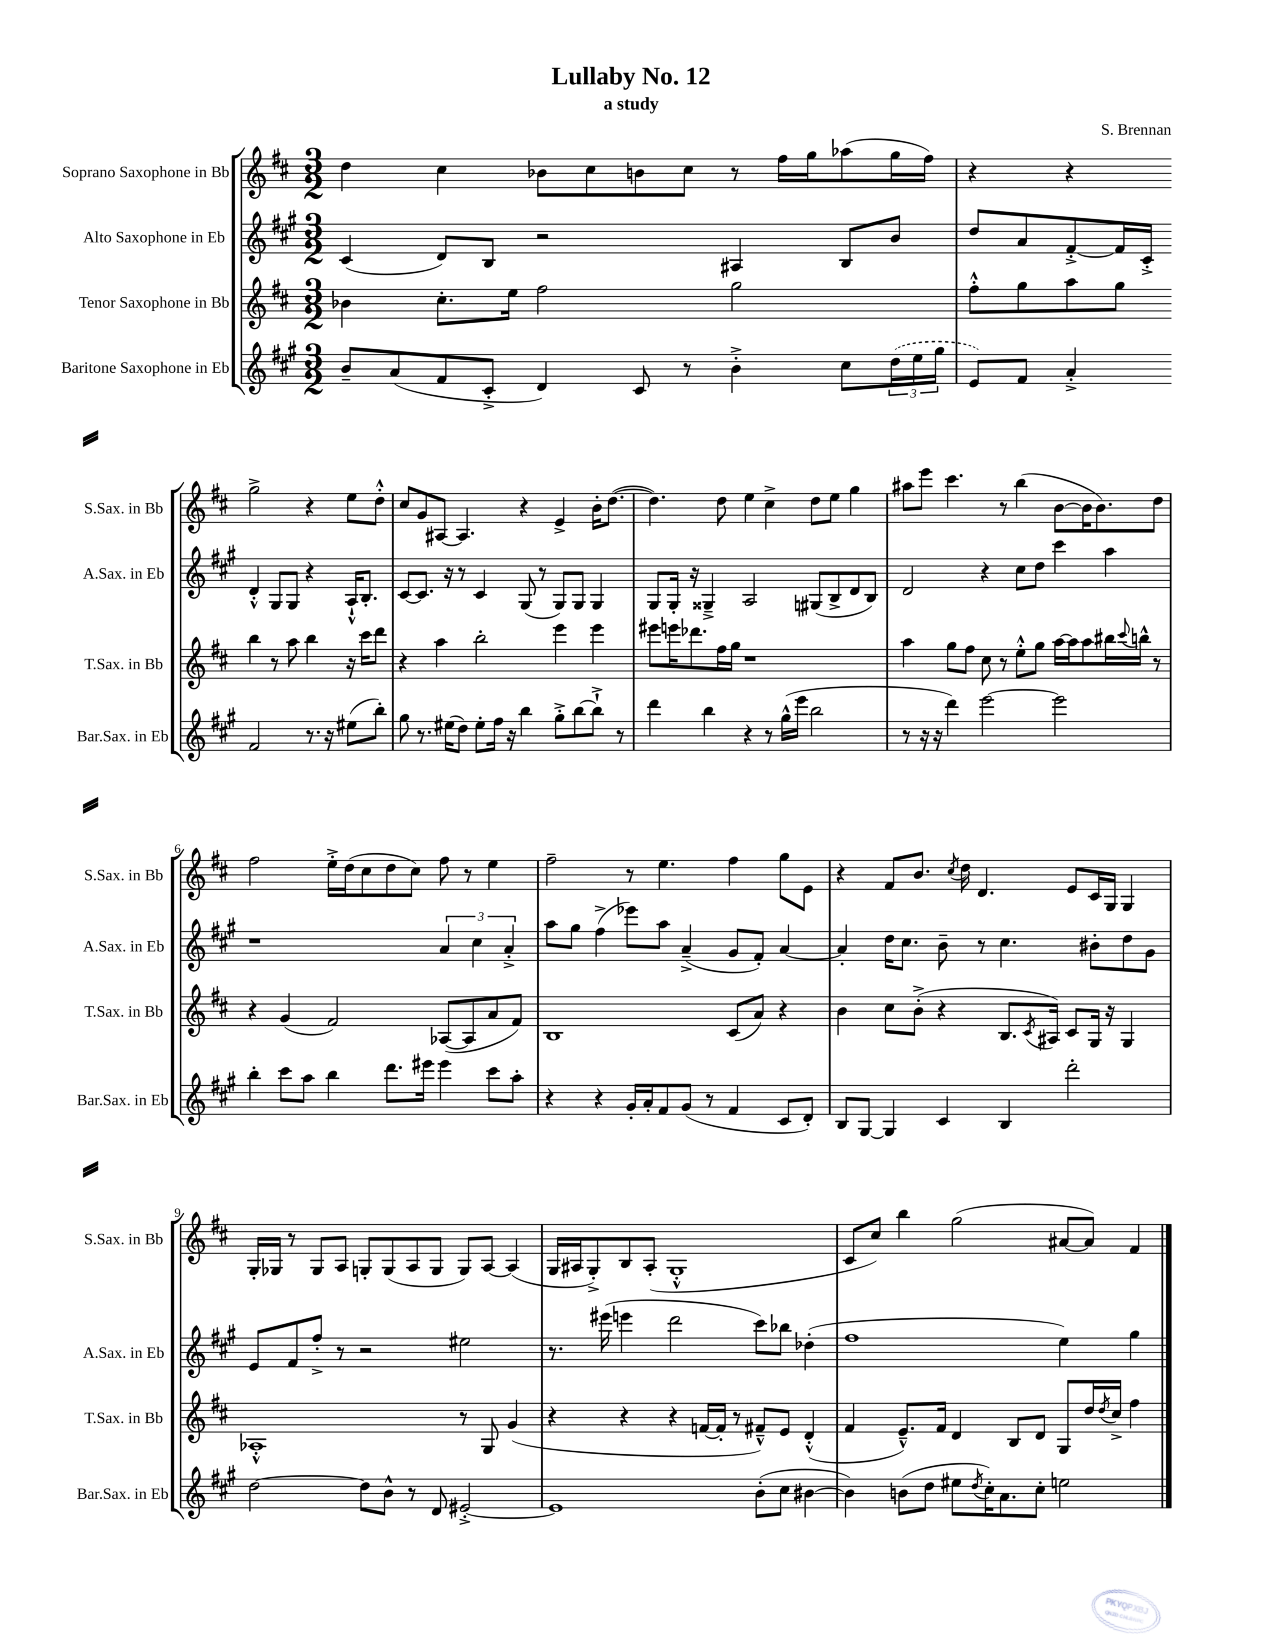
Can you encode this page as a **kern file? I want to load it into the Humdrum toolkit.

**kern	**kern	**kern	**kern
*staff4	*staff3	*staff2	*staff1
*clefG2	*clefG2	*clefG2	*clefG2
*k[f#c#g#]	*k[f#c#]	*k[f#c#g#]	*k[f#c#]
*M3/2	*M3/2	*M3/2	*M3/2
8b~/L	4b-\	(4c#/	4dd\
(8a/	.	.	.
8f#/	8.cc#'\L	8d/L)	4cc#\
8c#'^/J	.	8B/J	.
.	16ee\Jk	.	.
4d/)	2ff#\	2r	8b-\L
.	.	.	8cc#\
8c#/	.	.	8b\
8r	.	.	8cc#\J
4b'^\	2gg\	4A#/	8r
.	.	.	16ff#\LL
.	.	.	16gg\J
8cc#\L	.	8B/L	(8aa-\
(24dd\L	.	8b/J	16gg\L
24ee\	.	.	.
.	.	.	16ff#\JJ)
24gg#\JJ	.	.	.
=	=	=	=
8e/L)	8ff#'^^\L	8dd/L	4r
8f#/J	8gg\	8a/	.
4a'^/	8aa\	[8f#'^/	4r
.	8gg\J	16f#/]L	.
.	.	16c#'^/JJ	.
2f#/	4bb\	4d'^^/	2gg^\
.	8r	8G#/L	.
.	8aa\	8G#/J	.
8.r	4bb\	4r	4r
16r	.	.	.
(8ee#\L	16r	16A`^^/LK	8ee\L
.	16ccc#\LK	8.B'/J	.
8bb'\J)	8ddd\J	.	8dd'^^\J
=	=	=	=
8gg#\	4r	[8c#/L	8cc#/L
8.r	.	8.c#/]J	8g/
.	4aa\	.	[8A#/J
(16ee#\LK	.	16r	.
8dd\J)	.	8r	4.A#/]
8ee#'\L	2bb'\	4c#/	.
16ff#\Jk	.	.	.
16r	.	.	.
4bb\	.	(8G#/	4r
.	.	8r	.
8gg#'^\L	4eee\	8G#/L)	4e^/
[8bb\	.	8G#/J	.
8bb`^\]J	4eee\	4G#/	16b'\LK
.	.	.	([8.dd\J
8r	.	.	.
=	=	=	=
4ddd\	8eee#\L	8G#/L	4.dd\])
.	16eee\K	16G#'/Jk	.
.	8.ddd-\	16r	.
4bb\	.	4G##~^/	.
.	16ff#\L	.	8dd\
.	16gg\JJ	.	.
4r	1r	2A/	4ee\
8r	.	.	4cc#^\
(16gg#^^\LL	.	.	.
16eee\JJ	.	.	.
2bb\	.	(8G#/L	8dd\L
.	.	8B^/	8ee\J
.	.	8d/	4gg\
.	.	8B/J)	.
=	=	=	=
8r	4aa\	2d/	8aa#\L
16r	.	.	8eee\J
16r	.	.	.
4ddd\)	8gg\L	.	4.ccc#\
.	8ff#\J	.	.
[2eee\	8cc#\	4r	.
.	8r	.	8r
.	8ee'^^\L	8cc#\L	(4bb\
.	8gg\J	8dd\J	.
2eee\]	[16aa\LL	4ccc#\	[8b\L
.	16aa\]J	.	.
.	8aa\	.	16b\]K
.	.	.	8.b\)
.	16bb#\L	4aa\	.
.	8qqccc#/	.	.
.	16bb^^\JJ	.	.
.	8r	.	8dd\J
=	=	=	=
4bb'\	4r	1r	2ff#\
8ccc#\L	(4g/	.	.
8aa\J	.	.	.
4bb\	2f#/)	.	16ee'^\LL
.	.	.	(16dd\J
.	.	.	8cc#\
8.ddd\L	.	.	8dd\
.	.	.	8cc#\J)
16eee#\Jk	.	.	.
4eee#\	([8A-/L	6a/	8ff#\
.	8A-/]	.	8r
.	.	6cc#\	.
8ccc#\L	8a/	.	4ee\
.	.	6a'^/	.
8aa'\J	8f#/J)	.	.
=	=	=	=
4r	1B	8aa\L	2ff#~\
.	.	8gg#\J	.
4r	.	(4ff#^\	.
16g#'/LL	.	8eee-\L)	8r
16a'/J	.	.	.
8f#/	.	8aa\J	4.ee\
(8g#/J	.	(4a~^/	.
8r	.	.	.
4f#/	(8c#/L	8g#/L	4ff#\
.	8a/J)	8f#'/J)	.
8c#/L	4r	[4a/	8gg\L
8d'/J)	.	.	8e\J
=	=	=	=
8B/L	4b\	4a'/]	4r
[8G#/J	.	.	.
4G#/]	8cc#\L	16dd\LK	8f#/L
.	.	8.cc#\J	.
.	(8b'^\J	.	8.b/J
4c#/	4r	8b~\	.
.	.	.	8qcc#/
.	.	.	16dd\
.	.	8r	4.d/
4B/	8.B/L	4.cc#\	.
.	8qc#/	.	.
.	16A#/Jk)	.	.
2ddd'\	8c#/L	.	8e/L
.	16G/Jk	8b#'\L	16c#/L
.	16r	.	16G/JJ
.	4G/	8dd\	4G/
.	.	8g#\J	.
=	=	=	=
[2dd\	1A-'^^	8e/L	16G'/LL
.	.	.	16G-/JJ
.	.	8f#/	8r
.	.	8ff#'^/J	8G-/L
.	.	8r	8A/J
8dd\]L	.	2r	8G'/L
8b^^\J	.	.	(8G/
8r	.	.	8A/
8d/	.	.	8G/J
[2e#'^/	8r	2ee#\	8G/L)
.	8G/	.	[8A/J
.	(4g/	.	(4A/]
=	=	=	=
1e#]	4r	8.r	16G/LL
.	.	.	16A#/J
.	.	.	8G'^/)
.	.	(16eee#\	.
.	4r	4eee\	8B/
.	.	.	(8A#'/J
.	4r	2ddd\	1G'^^
.	[16f/LL	.	.
.	16f'/]JJ	.	.
.	8r	.	.
(8b'\L	8f#~^^/L)	8ccc#\L)	.
8cc#\J	8e/J	8bb-\J	.
[4b#\	(4d'^^/	(4dd-'\	.
=	=	=	=
4b#\])	4f#/	1ff#	8c#/L
.	.	.	8cc#/J)
(8b\L	8.e~^^/L)	.	4bb\
8dd\J	.	.	.
.	16f#/Jk	.	.
8ee#\L	4d/	.	(2gg\
8qdd/	.	.	.
16cc#'\K)	.	.	.
8.a\	.	.	.
.	8B/L	.	.
8cc#'\J	8d/J	.	.
2ee\	8G/L	4ee\)	[8a#/L
.	16dd/L	.	8a#/]J)
.	8qdd/	.	.
.	16cc#^/JJ	.	.
.	4ff#\	4gg#\	4f#/
==	==	==	==
*-	*-	*-	*-
